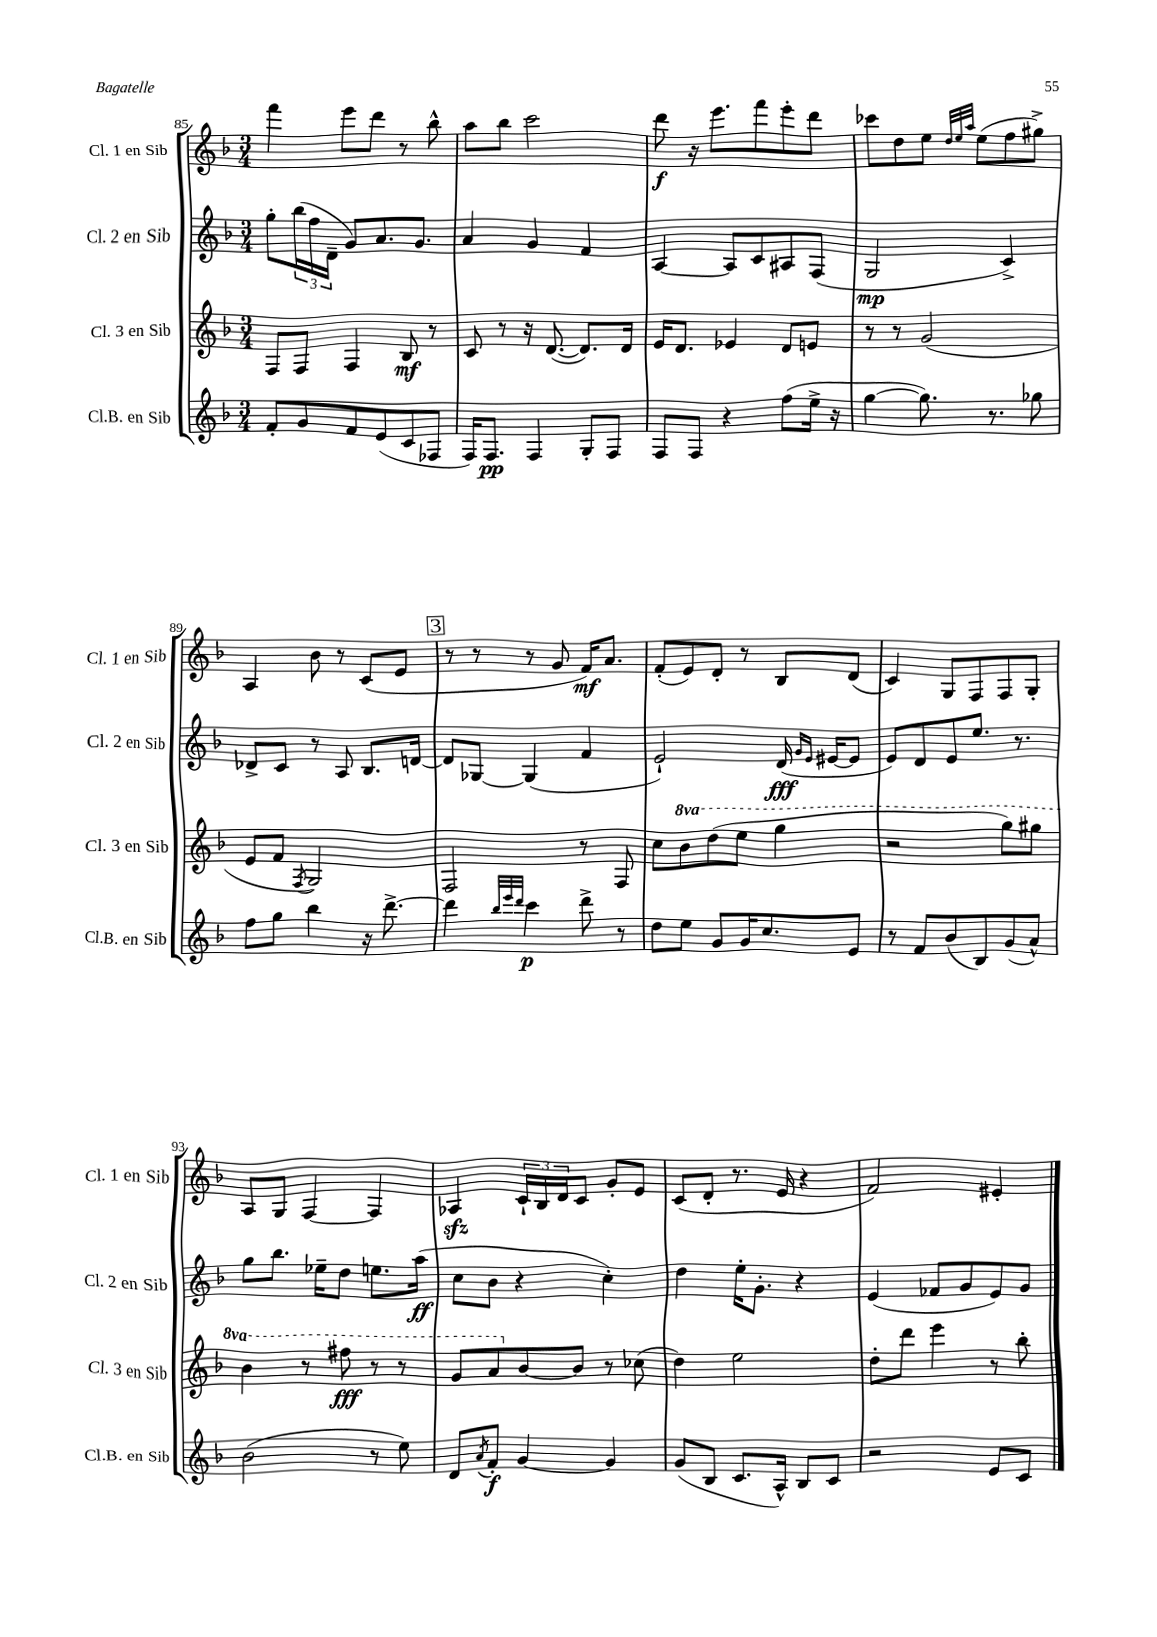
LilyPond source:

<<
\new StaffGroup <<
\new Staff = "s0" \with { instrumentName = "Cl. 1 en Sib" shortInstrumentName = "Cl. 1 en Sib" } {
    \clef treble \key f \major \numericTimeSignature \time 3/4
    f'''4 e'''8 d'''8 r8 bes''8-^ |
    a''8 bes''8 c'''2 |
    d'''8\f r16 e'''8. f'''8 e'''8-. d'''8 |
    ces'''8 d''8 e''8 \grace { d''32 e''32 a''32 } e''8( f''8 gis''8->) |
    a4 bes'8 r8 c'8( e'8 |
    \mark \markup { \box "3" } r8 r8 r8 g'8 f'16\mf) a'8. |
    f'8-.( e'8) d'8-. r8 bes8 d'8( |
    c'4) g8 f8 f8 g8-. |
    a8 g8 f4~ f4 |
    aes4\sfz \tuplet 3/2 { c'16-! bes16 d'16 } c'8 g'8-. e'8 |
    c'8( d'8-. r8. e'16 r4 |
    f'2) eis'4-. \bar "|." |
}
\new Staff = "s1" \with { instrumentName = "Cl. 2 en Sib" shortInstrumentName = "Cl. 2 en Sib" } {
    \clef treble \key f \major \numericTimeSignature \time 3/4
    g''8-. \tuplet 3/2 { bes''16( f''16 d'16-- } g'8) a'8. g'8. |
    a'4 g'4 f'4 |
    a4~ a8 c'8 ais8 f8( |
    g2\mp c'4->) |
    des'8-> c'8 r8 a8 bes8. d'16~ |
    \mark \markup { \box "3" } d'8 ges8~ ges4( f'4 |
    e'2-!) d'16\fff( \grace { g'16 e'16 } eis'16~ eis'8 |
    e'8) d'8 e'8 e''8. r8. |
    g''8 bes''8. ees''16-- d''8 e''8. a''16\ff( |
    c''8 bes'8 r4 c''4-.) |
    d''4 e''16-. g'8.-. r4 |
    e'4( fes'8 g'8 e'8) g'8 \bar "|." |
}
\new Staff = "s2" \with { instrumentName = "Cl. 3 en Sib" shortInstrumentName = "Cl. 3 en Sib" } {
    \clef treble \key f \major \numericTimeSignature \time 3/4 \set Staff.ottavationMarkups = #ottavation-simple-ordinals
    f8 f8 f4 bes8\mf r8 |
    c'8 r8 r16 d'8.~( d'8.) d'16 |
    e'16 d'8. ees'4 d'8 e'8 |
    r8 r8 g'2( |
    e'8 f'8 \acciaccatura { f8 } g2) |
    \mark \markup { \box "3" } f2 r8 f8 |
    c''8 \ottava #1 bes''8 d'''8( e'''8 g'''4 |
    r2 g'''8) gis'''8 |
    bes''4 r8 fis'''8\fff r8 r8 |
    g''8 a''8 \ottava #0 bes'8~ bes'8 r8 ces''8( |
    d''4) e''2 |
    d''8-. d'''8 e'''4 r8 bes''8-. \bar "|." |
}
\new Staff = "s3" \with { instrumentName = "Cl.B. en Sib" shortInstrumentName = "Cl.B. en Sib" } {
    \clef treble \key f \major \numericTimeSignature \time 3/4
    f'8-. g'8 f'8 e'8( c'8 fes8 |
    f16) f8.\pp f4 g8-. f8 |
    f8 f8 r4 f''8( e''16-> r16 |
    g''4~ g''8.) r8. ges''8 |
    f''8 g''8 bes''4 r16 d'''8.~-> |
    \mark \markup { \box "3" } d'''4 \grace { bes''32 e'''32 d'''32 } c'''4\p d'''8-> r8 |
    d''8 e''8 g'8 g'16 c''8. e'8 |
    r8 f'8 bes'8( bes8) g'8( a'8-^) |
    bes'2( r8 e''8) |
    d'8 \acciaccatura { a'8 } f'8-.\f g'4~ g'4 |
    g'8( bes8 c'8. a16-^) bes8 c'8 |
    r2 e'8 c'8 \bar "|." |
}
>>
>>
\layout { \context { \Score currentBarNumber = #85 } }
